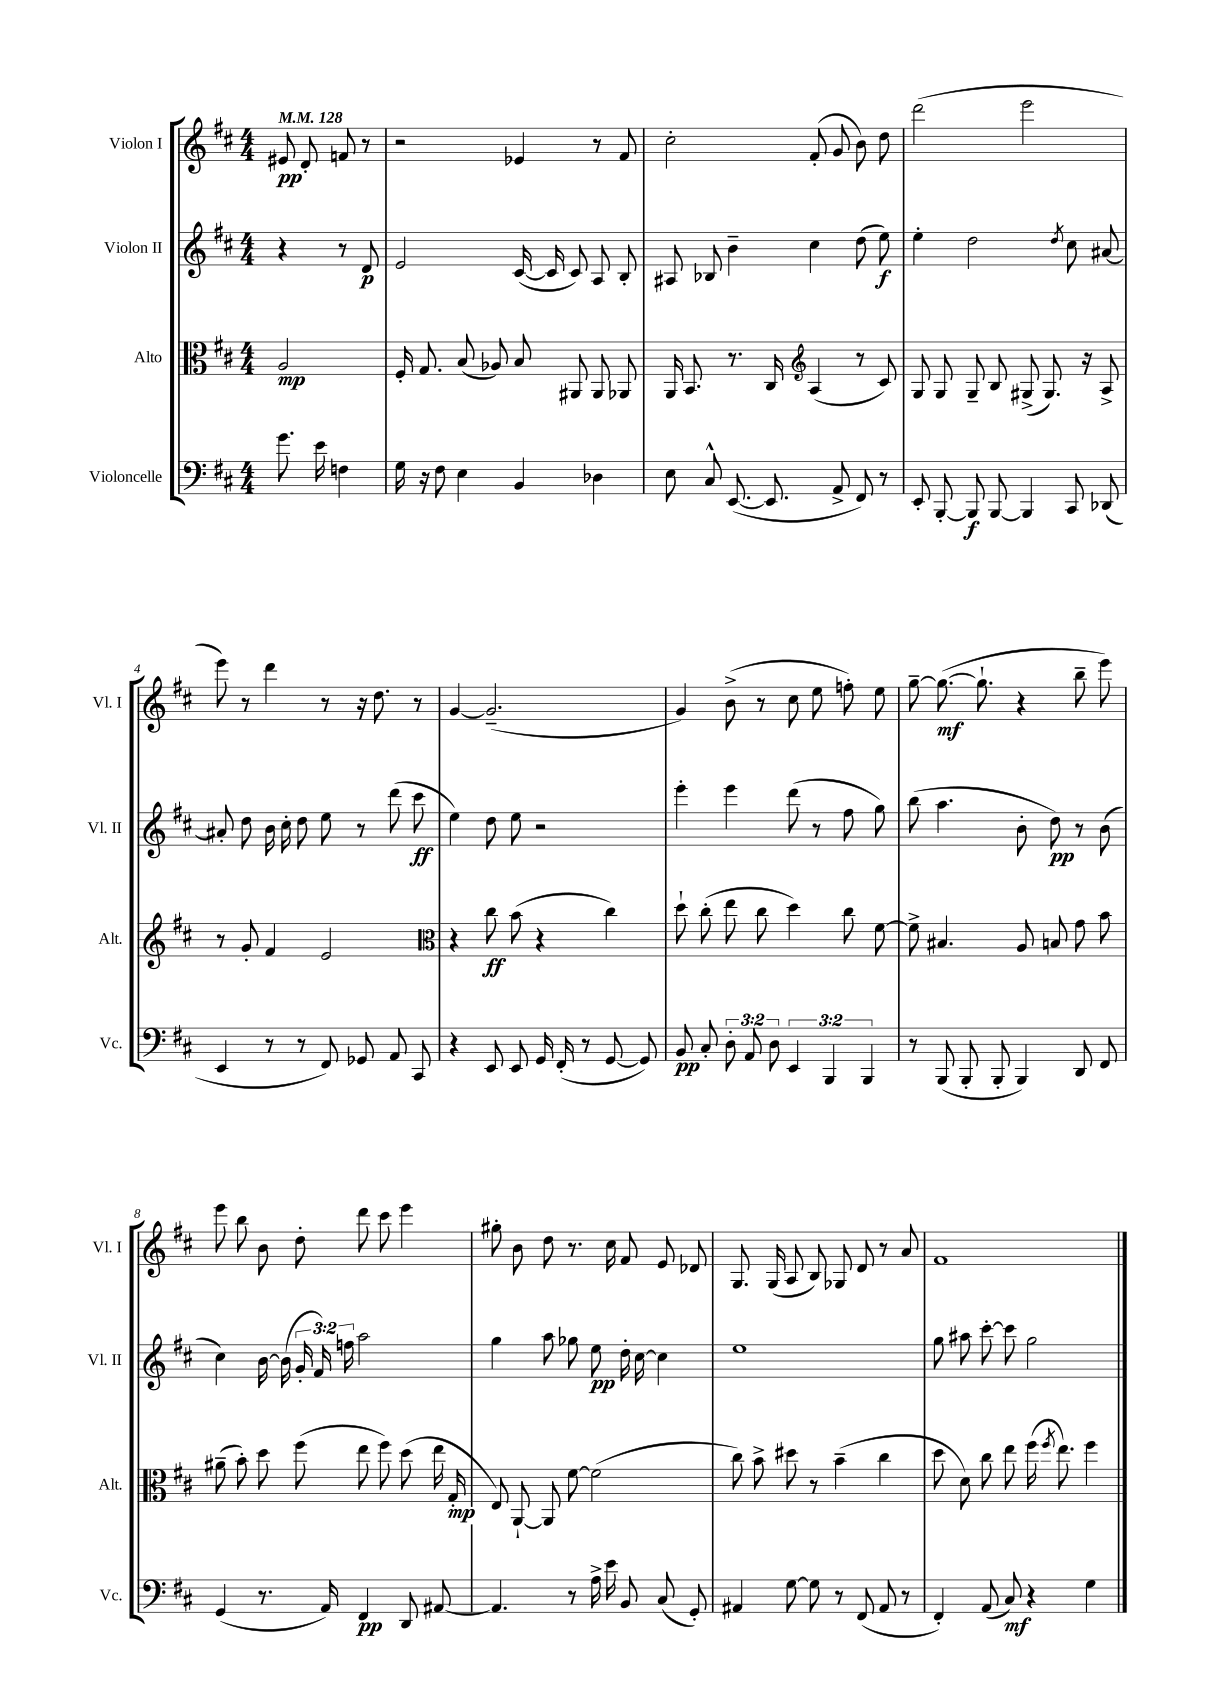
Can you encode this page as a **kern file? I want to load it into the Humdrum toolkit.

**kern	**kern	**kern	**kern
*staff4	*staff3	*staff2	*staff1
*clefF4	*clefC3	*clefG2	*clefG2
*k[f#c#]	*k[f#c#]	*k[f#c#]	*k[f#c#]
*M4/4	*M4/4	*M4/4	*M4/4
*MM128	*MM128	*MM128	*MM128
8.g	2A	4r	8e#
.	.	.	8d'
16e	.	.	.
4F	.	8r	8f
.	.	8d	8r
=	=	=	=
16G	16F#'	2e	2r
16r	8.G	.	.
8F#	.	.	.
4E	(8B	.	.
.	8A-)	.	.
4BB	8B	([16c#	4e-
.	.	16c#]	.
.	8AA#	8c#)	.
4D-	8AA#	8A	8r
.	8AA-	8B'	8f#
=	=	=	=
8E	16AA	8A#	2cc#'
.	8.BB	.	.
8C#^^	.	8B-	.
([8.EE	8.r	4b~	.
8.EE]	16C#	.	.
*	*clefG2	*	*
.	(4A	4cc#	(8f#'
8AA^	.	.	8g
8FF#)	8r	(8dd	8b)
8r	8c#)	8ee)	8dd
=	=	=	=
8EE'	8G	4ee'	(2ddd
[8BBB'	8G	.	.
8BBB]	8G~	2dd	.
[8BBB	8B	.	.
4BBB]	(8G#^	.	2eee
.	8.G#)	.	.
.	.	8qdd	.
8CC#	.	8cc#	.
.	16r	.	.
(8DD-	8A^	[8a#	.
=	=	=	=
4EE	8r	8a#']	8eee)
.	8g'	8dd	8r
8r	4f#	16b	4ddd
.	.	16cc#'	.
8r	.	8dd	.
8FF#)	2e	8ee	8r
8GG-	.	8r	16r
.	.	.	8.dd
8AA	.	(8ddd	.
8CC#	.	8ccc#	8r
=	=	=	=
*	*clefC3	*	*
4r	4r	4ee)	[4g
8EE	8cc#	8dd	(2.g~]
8EE	(8b	8ee	.
16GG	4r	2r	.
(16FF#'	.	.	.
8r	.	.	.
[8GG	4cc#)	.	.
8GG])	.	.	.
=	=	=	=
8BB	8dd`	4eee'	4g)
8C#'	(8cc#'	.	.
12D'	8ee	4eee	(8b^
12AA	.	.	.
.	8cc#	.	8r
12D	.	.	.
6EE	4dd)	(8ddd	8cc#
.	.	8r	8ee
6BBB	.	.	.
.	8cc#	8ff#	8ff')
6BBB	.	.	.
.	[8f#	8gg)	8ee
=	=	=	=
8r	8f#^]	(8bb	[8gg~
(8BBB	4.B#	4.aa	(8.gg_
8BBB'	.	.	.
.	.	.	8.gg`]
8BBB'	.	.	.
4BBB)	8A	8b'	4r
.	8B	8dd)	.
8DD	8g	8r	8bb~
8FF#	8b	(8b	8eee)
=	=	=	=
(4GG	(8a#~	4cc#)	8eee
.	8b')	.	8bb
8.r	8dd	[16b	8b
.	.	(16b]	.
.	(8ff#	24g'	8dd'
.	.	24f#)	.
16AA)	.	.	.
.	.	24ff	.
4FF#	8ee	2aa	8ddd
.	8ff#)	.	8ccc#
8DD	(8dd	.	4eee
[8AA#	16ee	.	.
.	16G'	.	.
=	=	=	=
4.AA#]	8E)	4gg	8gg#'
.	[8AA`	.	8b
.	8AA]	8aa	8dd
8r	[8f#	8gg-	8.r
16A^	(2f#]	8ee	.
16e	.	.	16cc#
8BB	.	16dd'	8f#
.	.	[16cc#	.
(8C#	.	4cc#]	8e
8GG')	.	.	8d-
=	=	=	=
4AA#	8cc#)	1ee	8.G
.	8b^	.	.
.	.	.	(16G
[8G	8dd#	.	8A
8G]	8r	.	8B)
8r	(4b~	.	8G-
(8FF#	.	.	8d
8AA#	4cc#	.	8r
8r	.	.	8a
=	=	=	=
4FF#')	8dd	8gg	1f#
.	8d)	8aa#	.
(8AA	8cc#	[8ccc#'	.
8C#)	8ee	8ccc#]	.
4r	(16ff#	2gg	.
.	8qff#	.	.
.	8.ee)	.	.
4G	4ff#	.	.
==	==	==	==
*-	*-	*-	*-
